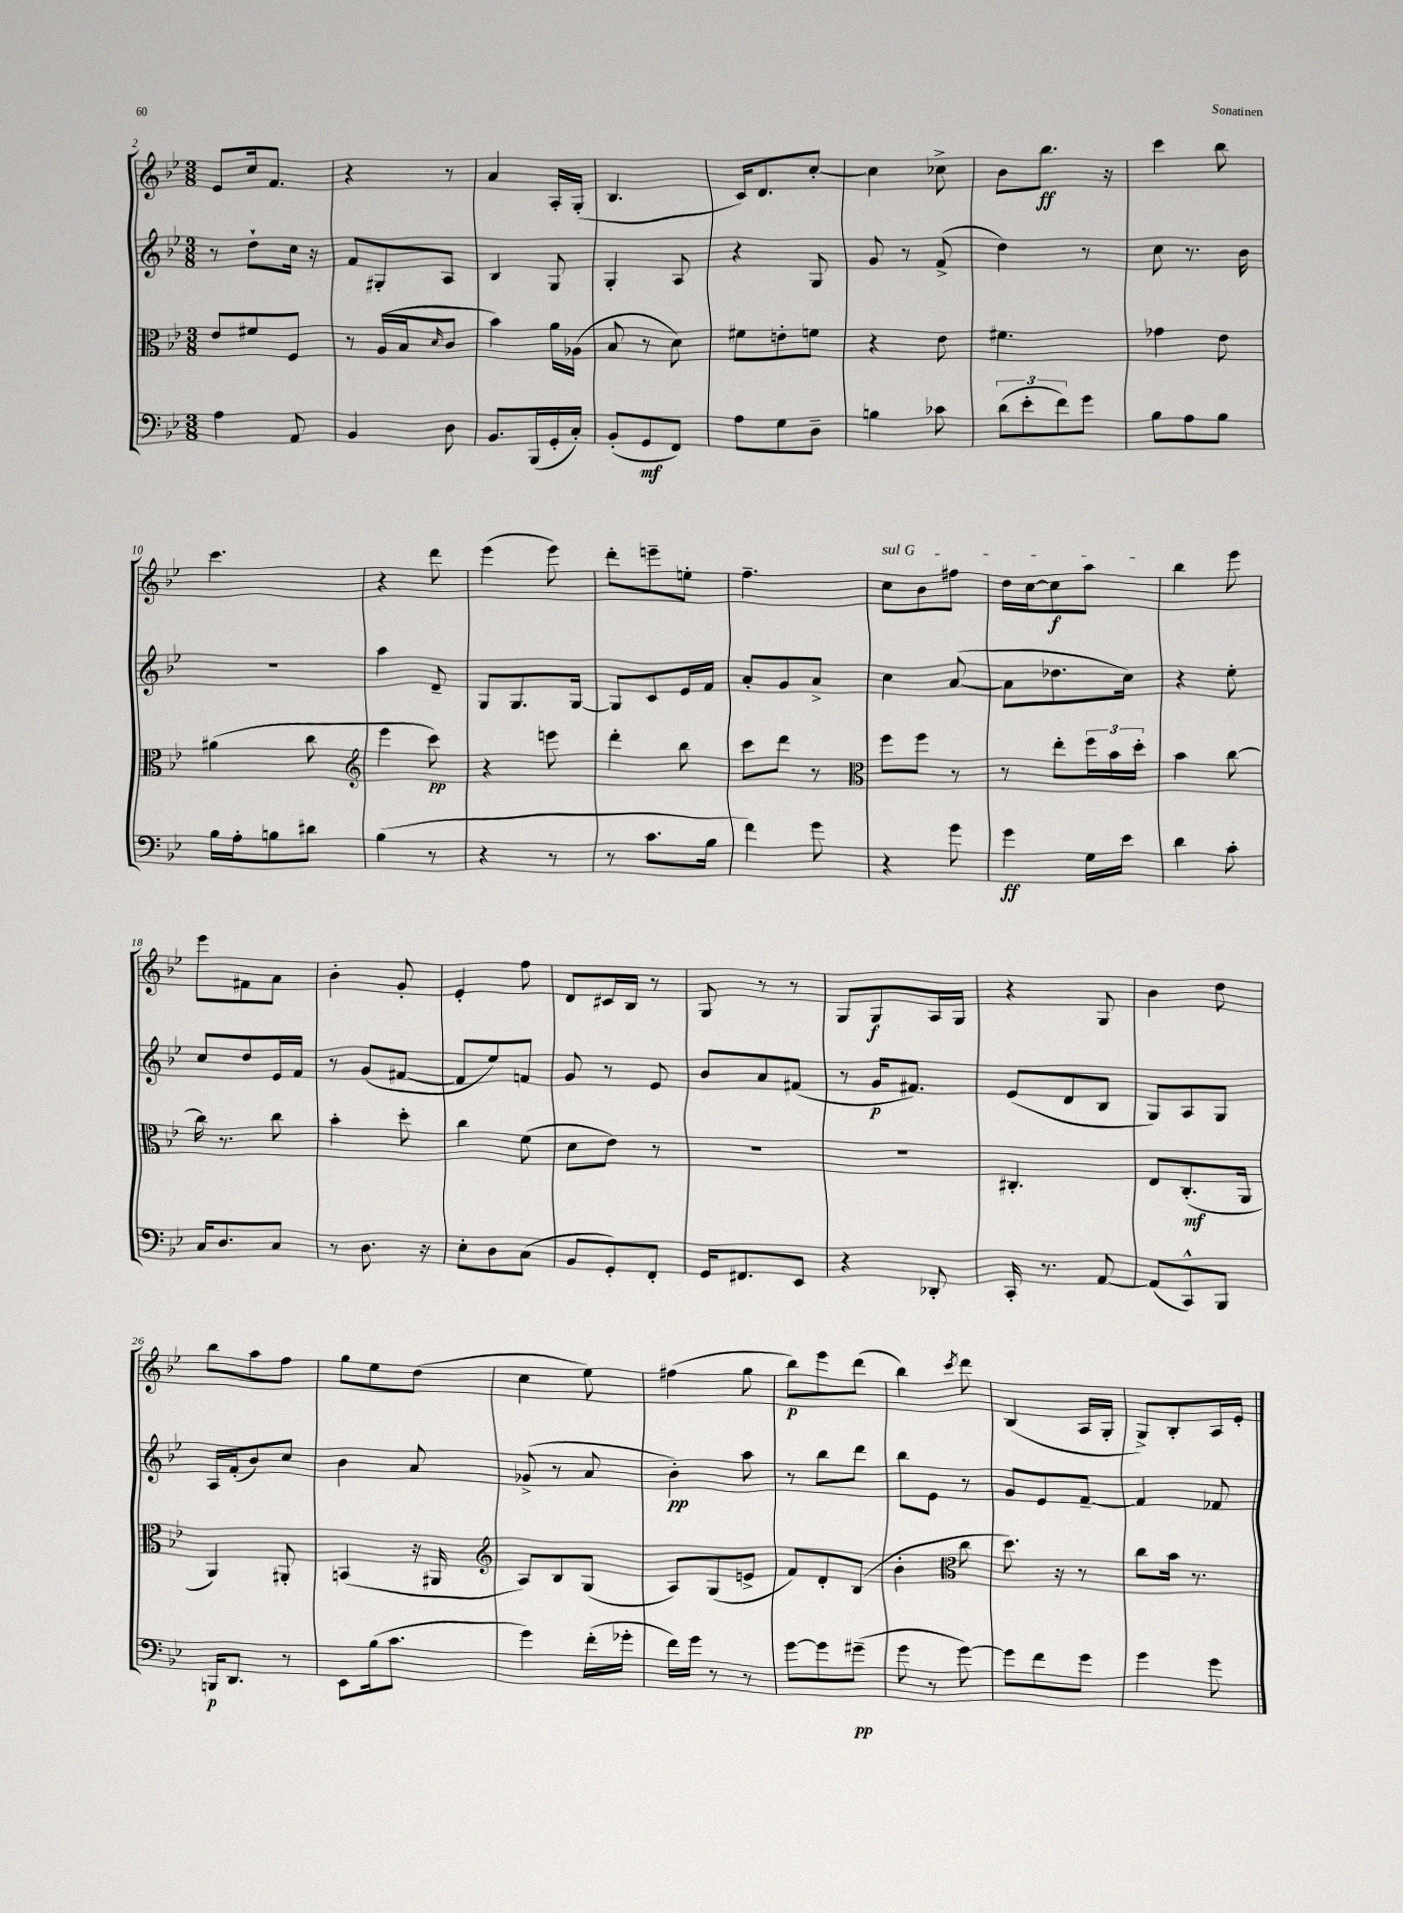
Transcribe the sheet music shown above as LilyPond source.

<<
\new StaffGroup <<
\new Staff = "s0" {
    \clef treble \key bes \major \numericTimeSignature \time 3/8
    ees'8 c''16 f'8. |
    r4 r8 |
    a'4 a16-. g16-.( |
    bes4. |
    c'16) d'8. c''8~-. |
    c''4 ces''8-> |
    bes'8 bes''8.\ff r16 |
    c'''4 bes''8 |
    c'''4. |
    r4 d'''8 |
    ees'''4( ees'''8) |
    d'''8-. e'''8-- e''8-. |
    f''4.-- |
    \once \override TextSpanner.bound-details.left.text = \markup { \italic "sul G" } c''8\startTextSpan bes'8 fis''8 |
    d''16 c''16~ c''8\f a''8\stopTextSpan |
    bes''4 ees'''8 |
    ees'''8 fis'8 a'8 |
    bes'4-. g'8-. |
    ees'4-. f''8 |
    d'8 cis'16 bes16 r8 |
    g8 r8 r8 |
    g8 g8\f a16 g16 |
    r4 g8 |
    bes'4 d''8 |
    bes''8 a''8 f''8 |
    g''8 ees''8 d''8( |
    c''4 ees''8) |
    fis''4( g''8 |
    bes''8\p) ees'''8 d'''8( |
    bes''4) \acciaccatura { c'''8 } d'''8 |
    bes4( a16 g16-. |
    g8->) bes8-. a16 ees'16-. \bar "|." |
}
\new Staff = "s1" {
    \clef treble \key bes \major \numericTimeSignature \time 3/8
    r8 d''8-! c''16 r16 |
    f'8 gis8-. a8 |
    bes4 g8 |
    g4-. a8 |
    r4 g8 |
    g'8 r8 f'8->( |
    d''4) r8 |
    c''8 r8. bes'16 |
    R4. |
    a''4 d'8-- |
    g8 g8. g16~ |
    g8 c'8 ees'16 f'16 |
    a'8-. g'8 a'8-> |
    c''4 a'8~( |
    a'8 des''8. c''16) |
    r4 ees''8-. |
    c''8 d''8 ees'16 f'16 |
    r8 g'8( fis'8~ |
    fis'8 ees''8) f'8 |
    g'8 r8 ees'8 |
    bes'8 a'8 fis'8( |
    r8 g'16\p fis'8.) |
    ees'8( d'8 bes8 |
    g8) a8 g8 |
    a16 f'16-.( bes'8) c''8 |
    bes'4 a'8 |
    ges'8->( r8 a'8 |
    bes'4-.\pp) a''8 |
    r8 bes''8 d'''8 |
    bes''8 ees'8 r8 |
    g'8 ees'8 f'8~-- |
    f'4 fes'8 \bar "|." |
}
\new Staff = "s2" {
    \clef alto \key bes \major \numericTimeSignature \time 3/8
    ees'8 fis'8 f8 |
    r8 a16( bes16 \grace { d'16 } c'8 |
    bes'4) a'16 aes16( |
    bes8 r8 d'8) |
    fis'8 e'8-. f'8 |
    r4 ees'8 |
    fis'4. |
    ges'4 ees'8 |
    ais'4( c''8 |
    \clef treble ees'''4 c'''8\pp) |
    r4 e'''8 |
    d'''4-. bes''8 |
    c'''8 d'''8 r8 |
    \clef alto f''8 f''8 r8 |
    r8 ees''8-. \tuplet 3/2 { f''16 bes'16 d''16-. } |
    bes'4 c''8~ |
    c''16 r8. c''8 |
    bes'4-. d''8-. |
    c''4 f'8( |
    d'8 ees'8) r8 |
    R4. |
    R4. |
    cis4.-. |
    ees8 c8.-.\mf( a,16 |
    a,4) ais,8-. |
    b,4( r16 ais,16 |
    \clef treble a8) bes8 g8( |
    a8) g8( e'8-> |
    f'8) d'8-. bes8( |
    bes'4-. \clef alto c''8 |
    d''8.) r16 r8 |
    c''8 bes'16 r8. \bar "|." |
}
\new Staff = "s3" {
    \clef bass \key bes \major \numericTimeSignature \time 3/8
    a4 a,8 |
    bes,4 d8 |
    bes,8. bes,,16( g,16-. c16-.) |
    bes,8-.( g,8\mf f,8) |
    a8 g8 d8-- |
    b4 ces'8 |
    \tuplet 3/2 { d'8( ees'8-. f'8) } g'8 |
    bes8 a8 bes8 |
    bes16 a16-. b8 dis'8 |
    bes4( r8 |
    r4 r8 |
    r8 c'8. bes16 |
    f'4) g'8 |
    r4 g'8 |
    g'4\ff g16 ees'16 |
    d'4 c'8-. |
    c16 d8. c8 |
    r8 d8. r16 |
    ees8-. d8 c8( |
    bes,8 g,8-.) f,8-. |
    g,16 fis,8. ees,8 |
    r4 des,8-. |
    c,16-. r8. a,8~ |
    a,8( c,8-^) bes,,8 |
    b,,16\p d,8. r8 |
    ees,8 bes16( c'8. |
    g'4) f'16-.( ges'16-. |
    f'16) g'16 r8 r8 |
    g'8~ g'8 gis'8--\pp( |
    g'8 r8 g'8~) |
    g'8 f'8 g'8 |
    g'4 g'8 \bar "|." |
}
>>
>>
\layout { \context { \Score currentBarNumber = #2 } }
